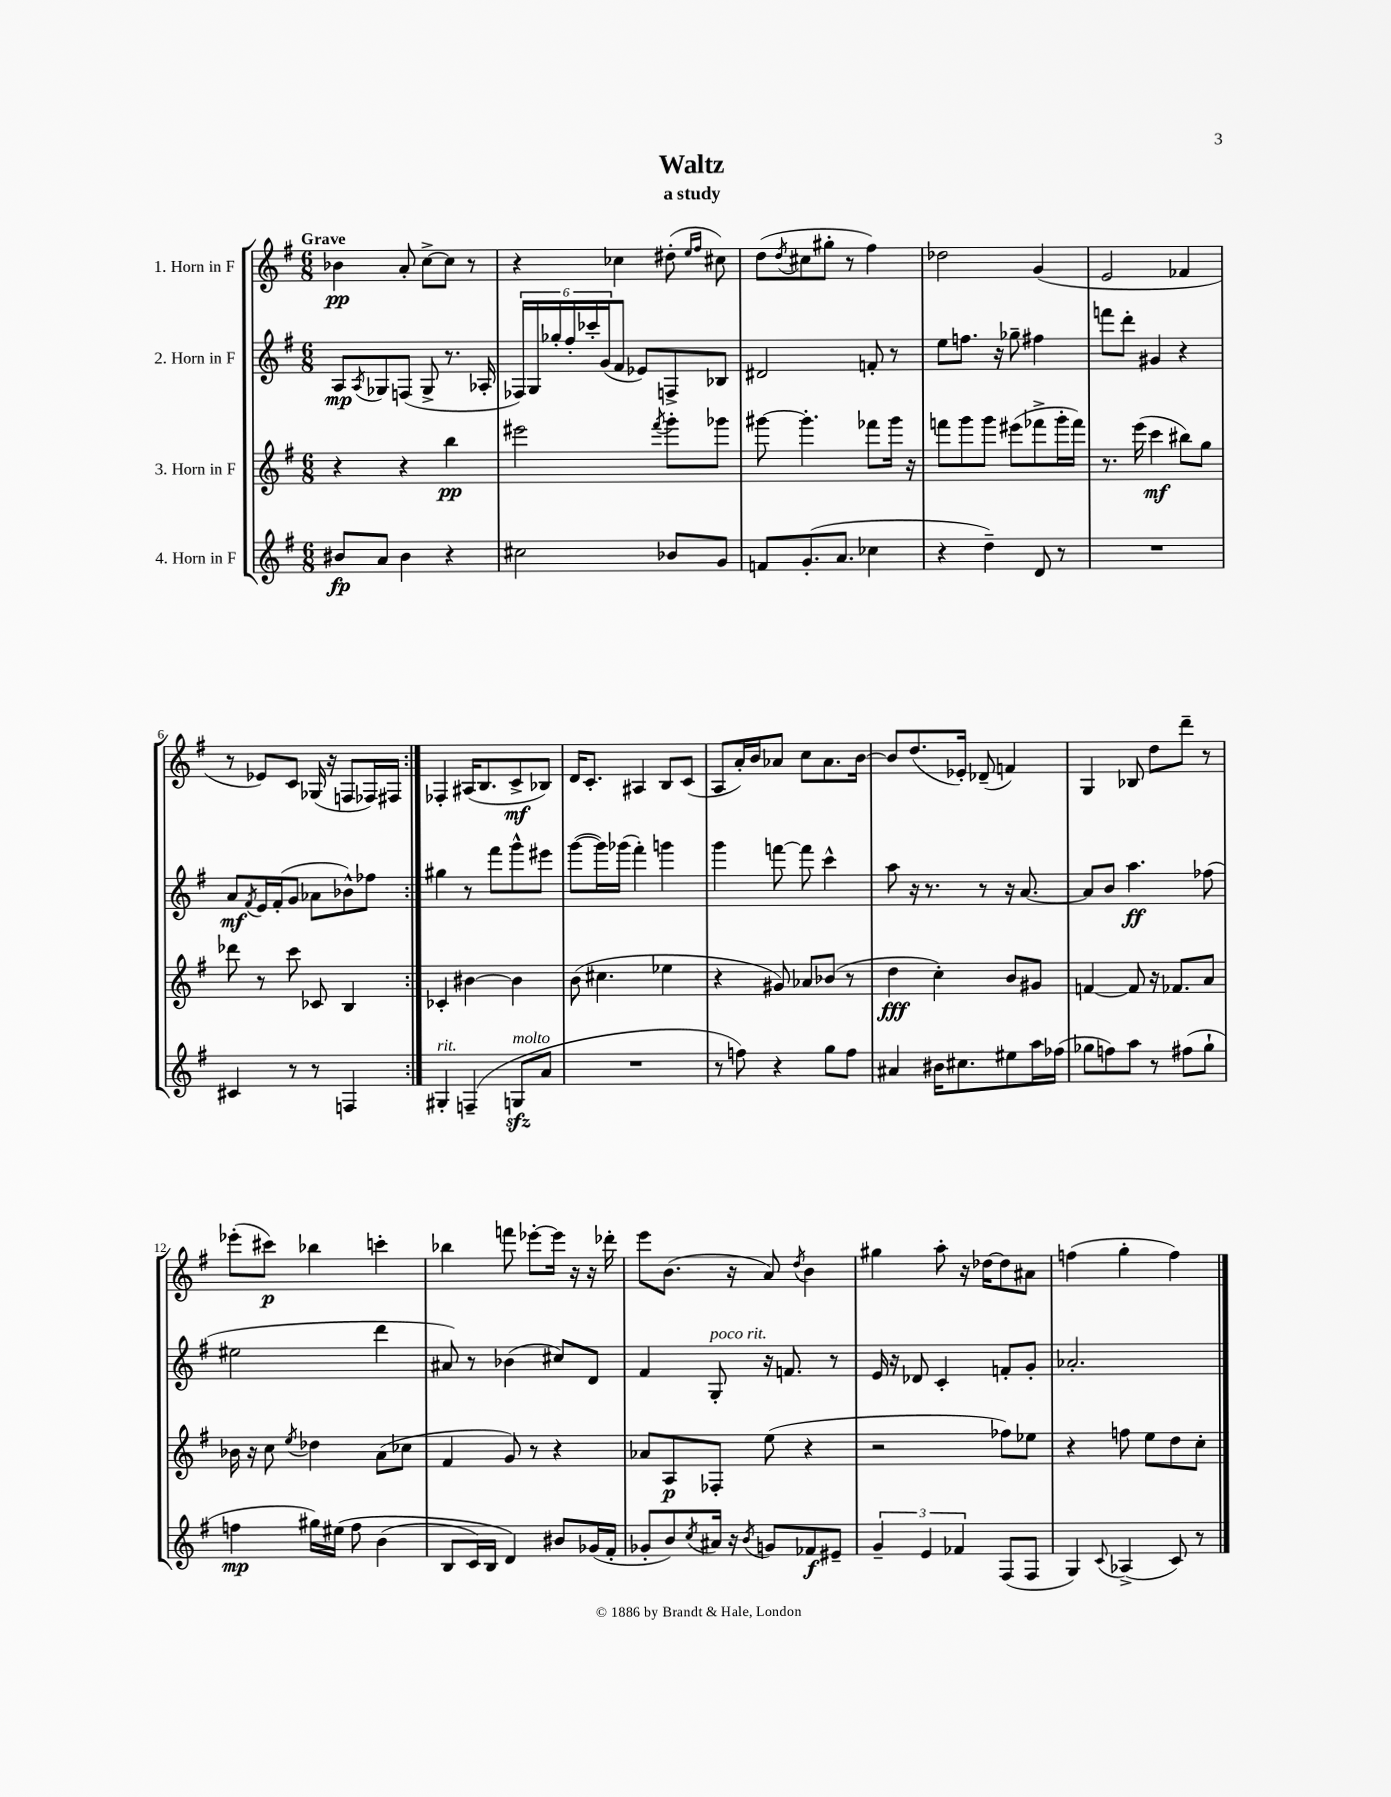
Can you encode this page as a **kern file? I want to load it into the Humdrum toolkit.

**kern	**kern	**kern	**kern
*staff4	*staff3	*staff2	*staff1
*clefG2	*clefG2	*clefG2	*clefG2
*k[f#]	*k[f#]	*k[f#]	*k[f#]
*M6/8	*M6/8	*M6/8	*M6/8
8b#	4r	8A	4b-
.	.	8qA	.
8a	.	8G-	.
4b#	4r	(8F	8a'
.	.	8G-^	[8cc^
4r	4bb	8.r	8cc]
.	.	.	8r
.	.	16A-'	.
=	=	=	=
2cc#	2eee#	24F-)	4r
.	.	24G	.
.	.	24gg-'	.
.	.	24ff#'	.
.	.	24ccc-'	.
.	.	(24g	.
.	.	8f#	4cc-
.	.	8e-)	.
.	8qfff#	.	.
8b-	8ggg'	8F^	(8dd#'
.	.	.	16qqee
.	.	.	16qqff#
8g	8ggg-	8B-	8cc#)
=	=	=	=
8f	[8ggg#	2d#	(8dd
.	.	.	8qdd
(8.g'	4.ggg#']	.	8cc#
.	.	.	8gg#'
8.a	.	.	.
.	.	.	8r
4cc-	8fff-	8f'	4ff#)
.	16ggg#	8r	.
.	16r	.	.
=	=	=	=
4r	8fff	8ee	2dd-
.	8ggg	8.ff	.
4dd~)	8ggg	.	.
.	.	16r	.
.	(8eee#	8gg-~	.
8d	8fff-^	4ff#	(4g
8r	16ggg'	.	.
.	16fff-)	.	.
=	=	=	=
2.r	8.r	8fff	2e
.	.	8ddd'	.
.	(16eee	.	.
.	4ccc	4g#	.
.	8bb#)	4r	4f-
.	8gg	.	.
=	=	=	=
4c#	8ddd-	8a	8r
.	.	8qf#	.
.	8r	16e	8e-)
.	.	(16f#'	.
8r	8ccc	8g	8c
8r	8c-	8a-	(16G-
.	.	.	16r
4F	4B	8b-^^)	8F
.	.	8ff-	16F-)
.	.	.	16F#
=:|!	=:|!	=:|!	=:|!
4G#'	4c-'	4gg#	4F-'
(4F~	[4b#	8r	(16A#
.	.	.	8.B
.	.	8fff#	.
8G	4b#]	8ggg^^	8c^
8a	.	8eee#	8B-)
=	=	=	=
2.r	(8b	([8ggg	16d
.	.	.	8.c'
.	4.cc#	16ggg])	.
.	.	(16ggg-	.
.	.	4fff#')	4A#
.	4ee-	4ggg	8B
.	.	.	(8c
=	=	=	=
8r	4r	4ggg	8A
8ff)	.	.	16a')
.	.	.	16b
4r	8g#)	[8fff	8a-
.	8a-	8fff]	8cc
8gg	(8b-	4ccc^^	8.a-
8ff	8r	.	.
.	.	.	[16b
=	=	=	=
4a#	4dd	8aa	8b]
.	.	16r	(8.dd
.	.	8.r	.
16b#	4cc')	.	.
8.cc#	.	.	16e-')
.	.	8r	(8d-~
8ee#	8b	16r	4f)
.	.	[8.a	.
16aa	8g#	.	.
(16ff-	.	.	.
=	=	=	=
8gg-	[4f	8a]	4G
8ff)	.	8b	.
8aa	8f]	4.aa	8B-
8r	16r	.	8dd
.	8.f-	.	.
(8ff#	.	.	8ddd~
8gg-`	8a	(8ff-	8r
=	=	=	=
4ff	16b-	2ee#	(8eee-'
.	16r	.	.
.	8cc	.	8ccc#)
.	8qee	.	.
16gg#)	4dd-	.	4bb-
&(16ee#	.	.	.
8ff	.	.	.
(4b	(8a	4ddd	4ccc'
.	8cc-	.	.
=	=	=	=
8B	4f#	8a#)	4bb-
16c)	.	8r	.
16B	.	.	.
4d&)	8g)	(4b-	8fff
.	8r	.	[8eee-'
8b#	4r	8cc#)	16eee-]
.	.	.	16r
(16g-	.	8d	16r
16f#'	.	.	16ddd-'
=	=	=	=
8g-'	8a-	4f#	8eee
8b)	8A	.	(8.b
8qcc	.	.	.
16a#	8F-'	8G'	.
16r	.	.	16r
8qb	.	.	.
8g	(8ee	16r	8a)
.	.	8.f	.
.	.	.	8qdd
8f-	4r	.	4b
8e#~	.	8r	.
=	=	=	=
6g~	2r	16e	4gg#
.	.	16r	.
.	.	8d-	.
6e	.	.	.
.	.	4c'	8aa'
6f-	.	.	.
.	.	.	16r
.	.	.	[16dd-
(8F#	8ff-)	8f'	8dd-]
8F#	8ee-	8g'	8a#
=	=	=	=
4G)	4r	2.a-'	(4ff
8qqc	.	.	.
(4A-^	8ff	.	4gg'
.	8ee	.	.
8c)	8dd	.	4ff)
8r	8cc'	.	.
==	==	==	==
*-	*-	*-	*-
